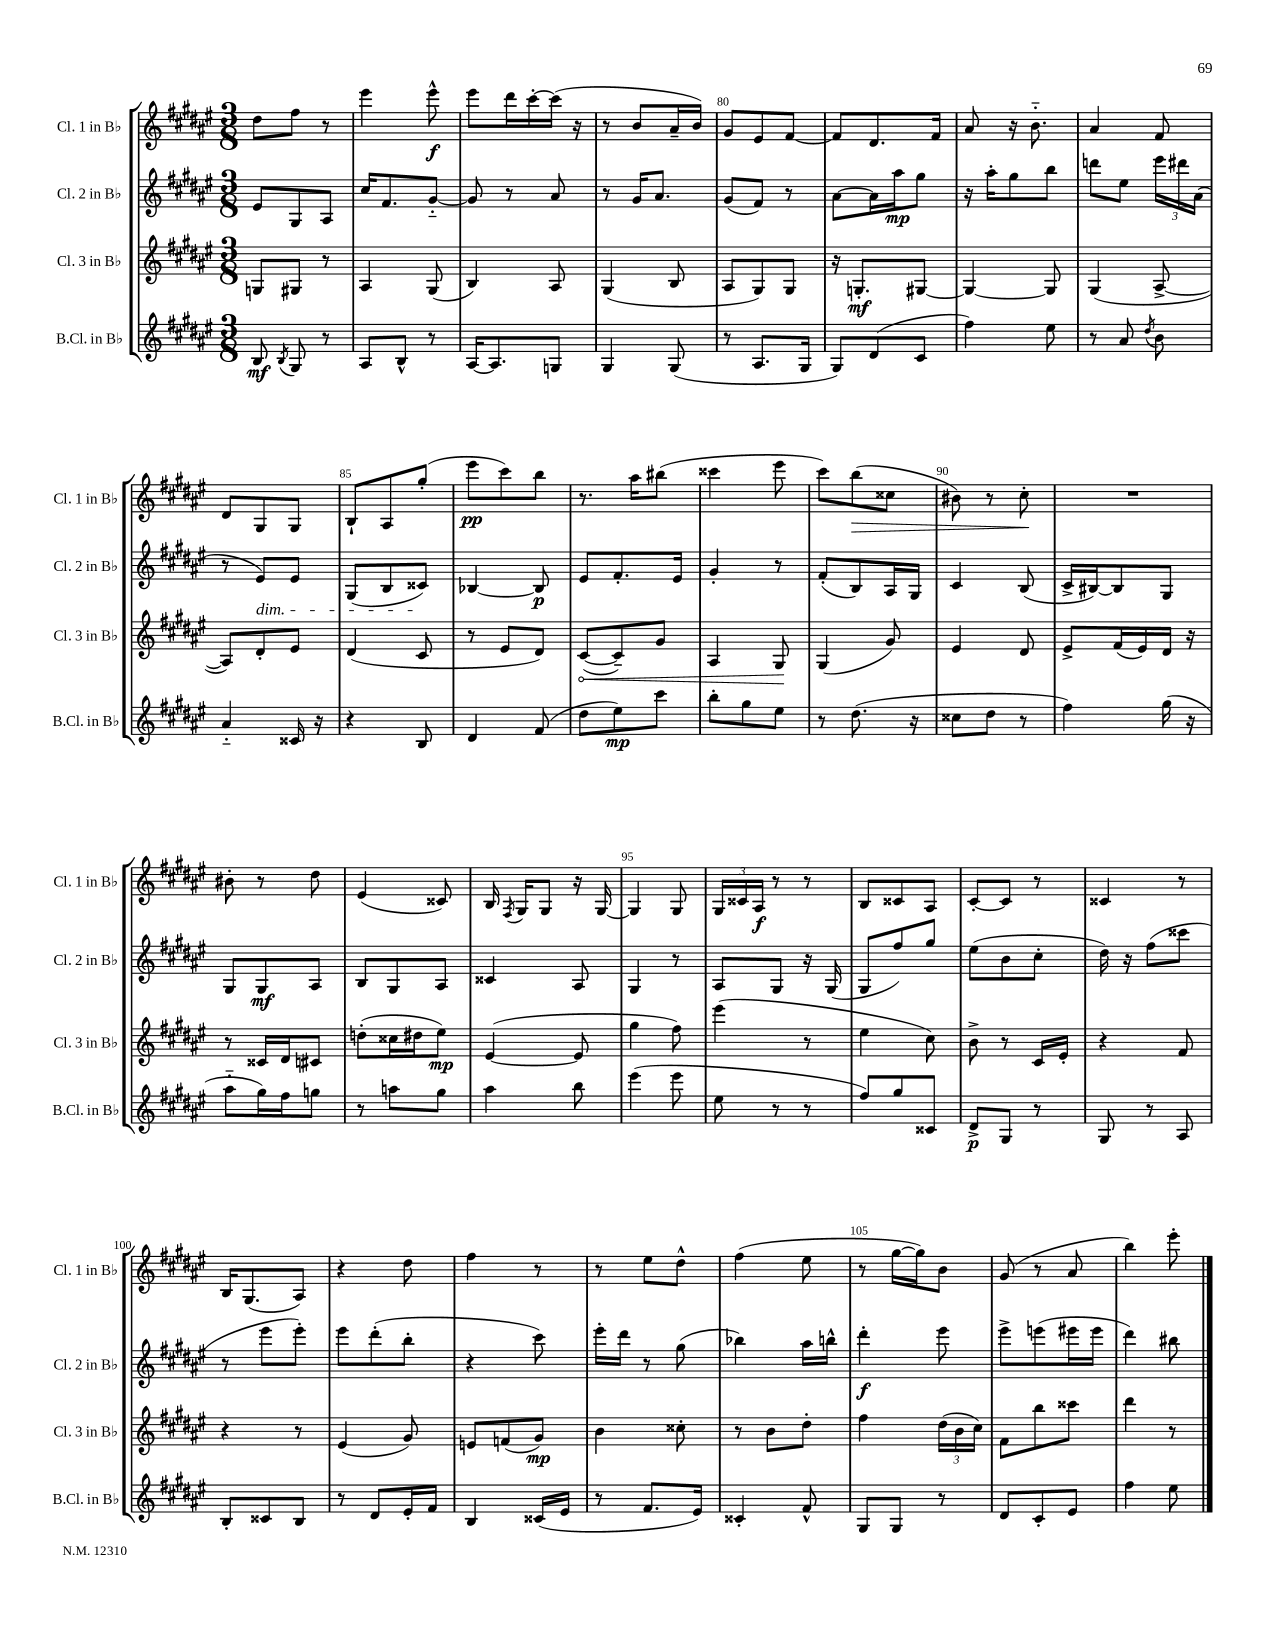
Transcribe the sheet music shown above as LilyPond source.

<<
\new StaffGroup <<
\new Staff = "s0" \with { instrumentName = "Cl. 1 in Bb" shortInstrumentName = "Cl. 1 in Bb" } {
    \clef treble \key fis \major \numericTimeSignature \time 3/8
    \autoBeamOff dis''8[ fis''8] r8 |
    eis'''4 eis'''8-^\f |
    eis'''8[ dis'''16 cis'''16~-. cis'''16]( r16 |
    r8 b'8[ ais'16-- b'16]) |
    gis'8[ eis'8 fis'8]~ |
    fis'8[ dis'8. fis'16] |
    ais'8 r16 b'8.-_ |
    ais'4 fis'8 |
    dis'8[ gis8 gis8] |
    b8[-! ais8 gis''8]-.( |
    eis'''8[\pp cis'''8) b''8] |
    r8. ais''16[ bis''8]( |
    cisis'''4 eis'''8 |
    cis'''8[) b''8\>( cisis''8] |
    bis'8) r8 cis''8-.\! |
    R4. |
    bis'8-. r8 dis''8 |
    eis'4( cisis'8) |
    b16 \acciaccatura { fis8 } gis16[ gis8] r16 gis16~ |
    gis4 gis8 |
    \tuplet 3/2 { gis16[ cisis'16 ais16]\f } r8 r8 |
    b8[ cisis'8 ais8] |
    cis'8[~-. cis'8] r8 |
    cisis'4 r8 |
    b16[ gis8.( ais8]) |
    r4 dis''8 |
    fis''4 r8 |
    r8 eis''8[ dis''8]-^ |
    fis''4( eis''8 |
    r8 gis''16[~ gis''16) b'8] |
    gis'8( r8 ais'8 |
    b''4) eis'''8-. \bar "|." |
}
\new Staff = "s1" \with { instrumentName = "Cl. 2 in Bb" shortInstrumentName = "Cl. 2 in Bb" } {
    \clef treble \key fis \major \numericTimeSignature \time 3/8
    \autoBeamOff eis'8[ gis8 ais8] |
    cis''16[ fis'8. gis'8]~-_ |
    gis'8 r8 ais'8 |
    r8 gis'16[ ais'8.] |
    gis'8[( fis'8]) r8 |
    ais'8[~ ais'16 ais''16\mp gis''8] |
    r16 ais''16[-. gis''8 b''8] |
    d'''8[ eis''8] \tuplet 3/2 { eis'''16[ dis'''16 ais'16]( } |
    r8 eis'8[\dim) eis'8] |
    gis8[( b8 cisis'8]\!) |
    bes4~ bes8\p |
    eis'8[ fis'8.-. eis'16] |
    gis'4-. r8 |
    fis'8[-.( b8) ais16 gis16] |
    cis'4 b8( |
    cis'16[-> bis16~) bis8 gis8] |
    gis8[ gis8\mf ais8] |
    b8[ gis8 ais8] |
    cisis'4 ais8 |
    gis4 r8 |
    ais8[ gis8] r16 gis16( |
    gis8[ fis''8) gis''8] |
    eis''8[( b'8 cis''8]-. |
    dis''16) r16 fis''8[( cisis'''8] |
    r8 eis'''8[ eis'''8]-.) |
    eis'''8[ dis'''8-.( b''8]-. |
    r4 cis'''8) |
    eis'''16[-. dis'''16] r8 gis''8( |
    bes''4) ais''16[ b''16]-^ |
    dis'''4-.\f eis'''8 |
    eis'''8[-> e'''8( eis'''16 eis'''16] |
    dis'''4) bis''8 \bar "|." |
}
\new Staff = "s2" \with { instrumentName = "Cl. 3 in Bb" shortInstrumentName = "Cl. 3 in Bb" } {
    \clef treble \key fis \major \numericTimeSignature \time 3/8
    \autoBeamOff g8[ gis8] r8 |
    ais4 gis8( |
    b4) ais8 |
    gis4( b8 |
    ais8[ gis8) gis8] |
    r16 g8.[-.\mf gis8]~ |
    gis4~ gis8 |
    gis4( ais8~-> |
    ais8[) dis'8-. eis'8] |
    dis'4( cis'8 |
    r8 eis'8[ dis'8]) |
    \once \override Hairpin.circled-tip = ##t cis'8[~\<( cis'8--) gis'8] |
    ais4 gis8\! |
    gis4( gis'8) |
    eis'4 dis'8 |
    eis'8[-> fis'16( eis'16) dis'16] r16 |
    r8 cisis'16[ dis'16 cis'8] |
    d''8[-.( cisis''16 dis''16 eis''8]\mp) |
    eis'4~( eis'8 |
    gis''4 fis''8) |
    eis'''4( r8 |
    eis''4 cis''8) |
    b'8-> r8 cis'16[ eis'16]-. |
    r4 fis'8 |
    r4 r8 |
    eis'4( gis'8) |
    e'8[ f'8( gis'8]\mp) |
    b'4 cisis''8-. |
    r8 b'8[ dis''8]-. |
    fis''4 \tuplet 3/2 { dis''16[( b'16 cis''16]) } |
    fis'8[ b''8 cisis'''8] |
    dis'''4 r8 \bar "|." |
}
\new Staff = "s3" \with { instrumentName = "B.Cl. in Bb" shortInstrumentName = "B.Cl. in Bb" } {
    \clef treble \key fis \major \numericTimeSignature \time 3/8
    \autoBeamOff b8\mf \acciaccatura { b8 } gis8 r8 |
    ais8[ b8]-^ r8 |
    ais16[~ ais8. g8] |
    gis4 gis8( |
    r8 ais8.[ gis16] |
    gis8[) dis'8( cis'8] |
    fis''4) eis''8 |
    r8 ais'8 \acciaccatura { dis''8 } b'8 |
    ais'4-_ cisis'16 r16 |
    r4 b8 |
    dis'4 fis'8( |
    dis''8[ eis''8\mp) cis'''8] |
    b''8[-. gis''8 eis''8] |
    r8 dis''8.( r16 |
    cisis''8[ dis''8] r8 |
    fis''4) gis''16( r16 |
    ais''8[-_ gis''16) fis''16 g''8] |
    r8 a''8[ gis''8] |
    ais''4 b''8 |
    eis'''4( eis'''8 |
    eis''8 r8 r8 |
    fis''8[) gis''8 cisis'8] |
    dis'8[->\p gis8] r8 |
    gis8 r8 ais8 |
    b8[-. cisis'8 b8] |
    r8 dis'8[ eis'16-. fis'16] |
    b4 cisis'16[( eis'16] |
    r8 fis'8.[ eis'16]) |
    cisis'4-. fis'8-^ |
    gis8[ gis8] r8 |
    dis'8[ cis'8-. eis'8] |
    fis''4 eis''8 \bar "|." |
}
>>
>>
\layout { \context { \Score currentBarNumber = #76 \override BarNumber.break-visibility = ##(#f #t #t) barNumberVisibility = #(every-nth-bar-number-visible 5) } }
